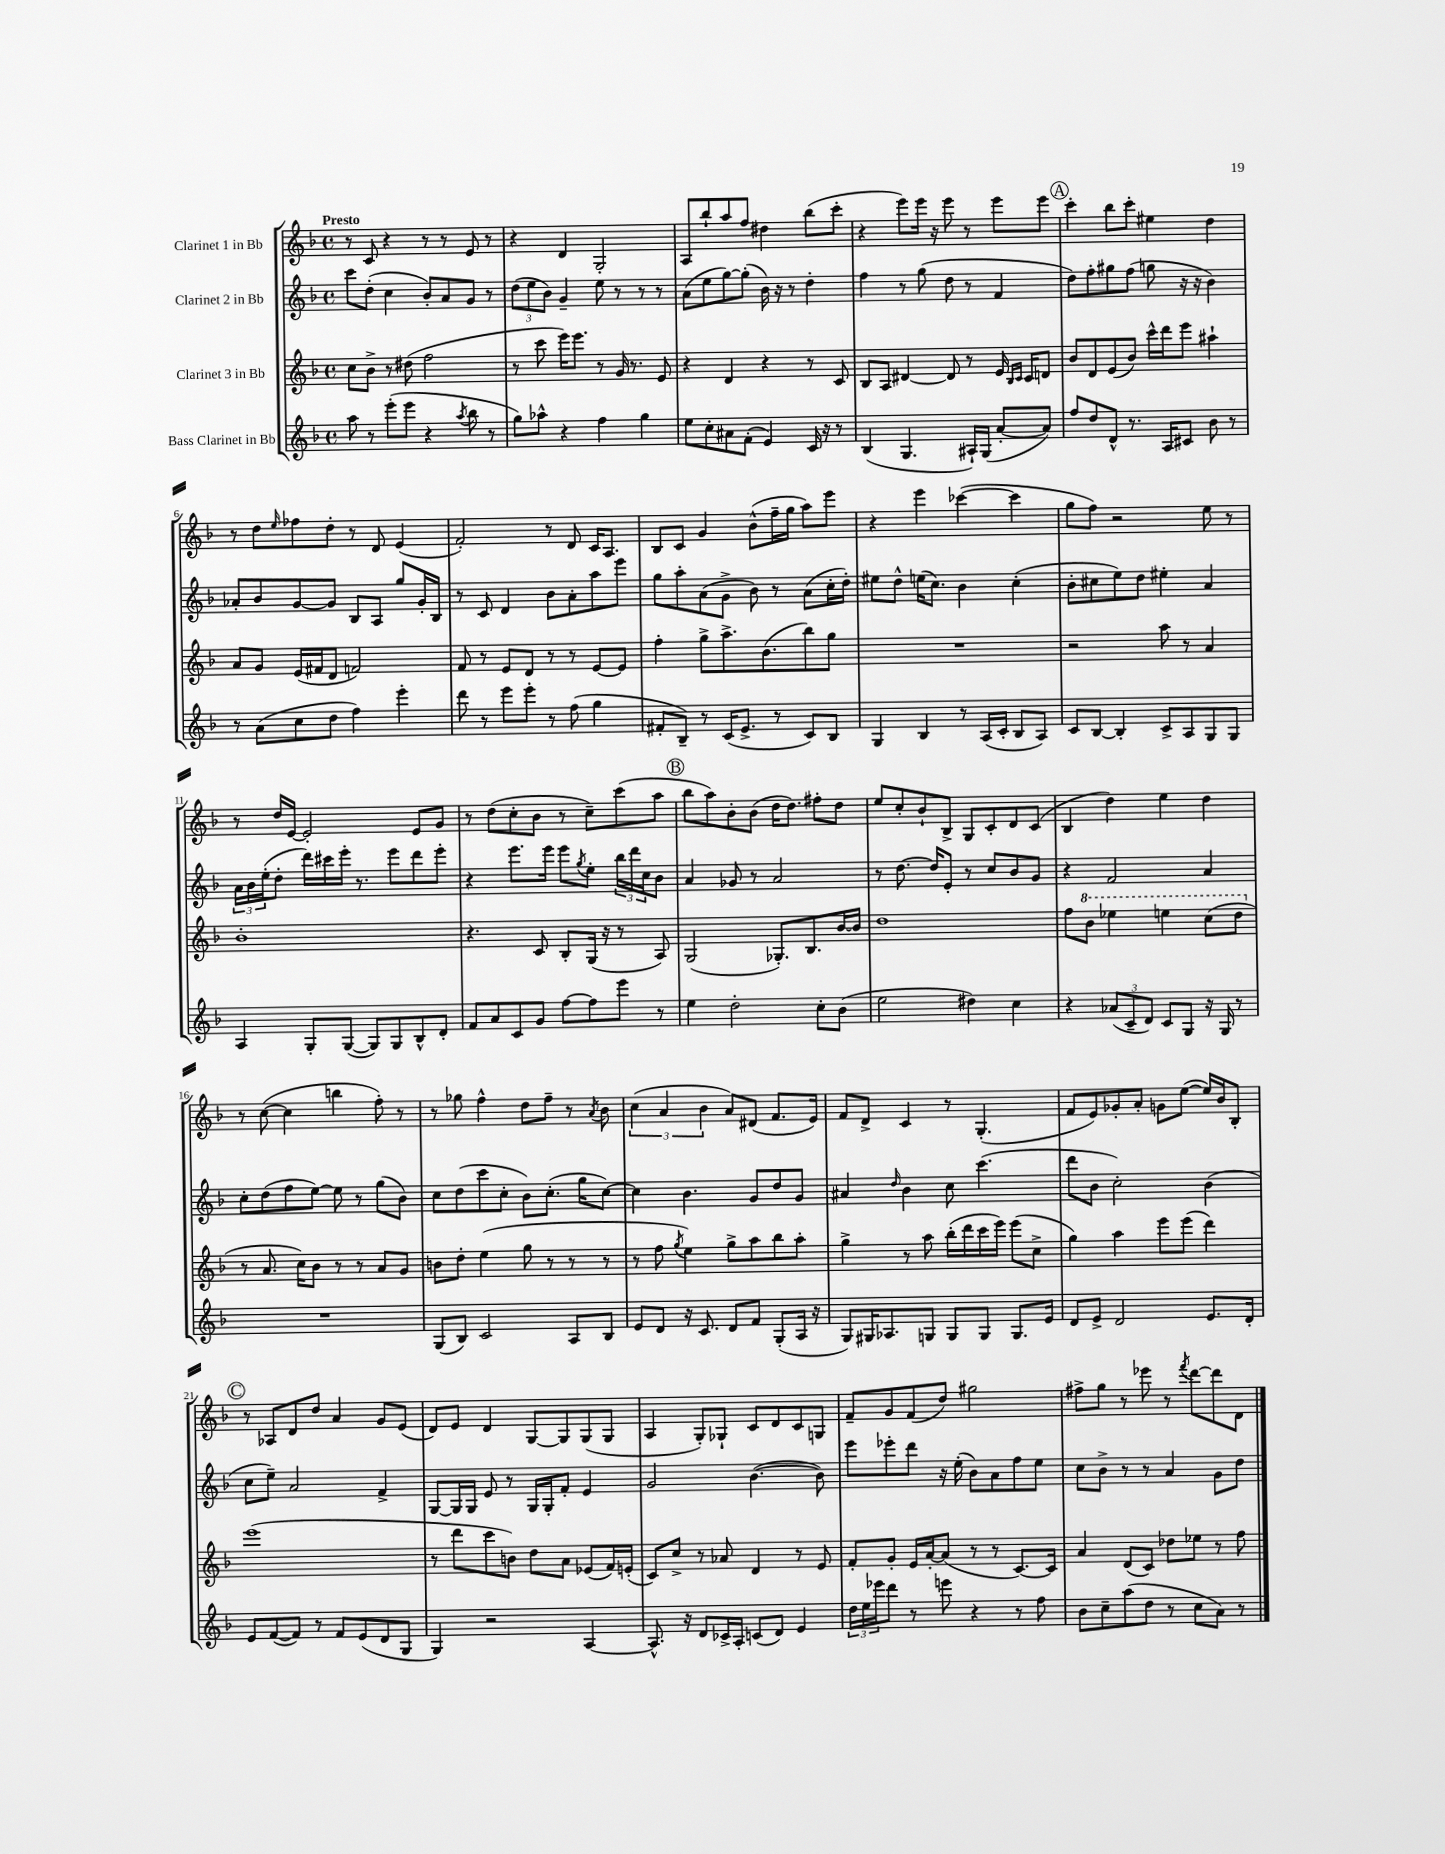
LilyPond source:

<<
\new StaffGroup <<
\new Staff = "s0" \with { instrumentName = "Clarinet 1 in Bb" } {
    \clef treble \key f \major \defaultTimeSignature \time 4/4 \tempo "Presto"
    r8 c'8 r4 r8 r8 e'8 r8 |
    r4 d'4 g2-. |
    a8 bes''8-! a''8 f''8 dis''4 bes''8( c'''8-. |
    r4 e'''8) e'''16 r16 e'''8 r8 e'''8 e'''8 |
    \mark \markup { \circle "A" } c'''4-. bes''8 c'''8-. eis''4 d''4 |
    r8 d''8 \grace { e''16 } fes''8 d''8-. r8 d'8 e'4( |
    f'2-.) r8 d'8 c'16 a8. |
    bes8 c'8 g'4 bes'8-^( f''16-- g''16 a''8) e'''8 |
    r4 e'''4 ces'''4~( ces'''4 |
    g''8 f''8) r2 e''8 r8 |
    r8 d''16 e'16~ e'2-. e'8 g'8 |
    r8 d''8( c''8-. bes'8 r8 c''8--) c'''8( a''8 |
    \mark \markup { \circle "B" } bes''8 a''8) bes'8-. bes'8( d''16 d''8.) fis''8-. d''8 |
    e''8 c''8-. bes'8-! bes8-> g8 c'8-. d'8 c'8( |
    bes4 d''4) e''4 d''4 |
    r8 c''8~( c''4 b''4 f''8-.) r8 |
    r8 ges''8 f''4-^ d''8 f''8-- r8 \acciaccatura { a'8 } bes'8 |
    \tuplet 3/2 { c''4( a'4 bes'4 } a'8) dis'8( f'8. e'16) |
    f'8 d'8-> c'4 r8 g4.-.( |
    f'8 e'8) ges'8-. a'8-. g'8 e''8~( e''16) bes'16 bes8-. |
    \mark \markup { \circle "C" } r8 aes8 d'8 d''8 a'4 g'8 e'8( |
    d'8) e'8 d'4 g8~ g8 g8( g8 |
    a4 g8-.) ges8-! c'8 d'8 c'8 g8 |
    f'8-- g'8 f'8( d''8) gis''2 |
    fis''8-> g''8 r8 ees'''8 r8 \acciaccatura { f'''8 } d'''8~ d'''8 d'8 \bar "|." |
}
\new Staff = "s1" \with { instrumentName = "Clarinet 2 in Bb" } {
    \clef treble \key f \major \defaultTimeSignature \time 4/4
    c'''8 d''8-.( c''4 bes'8-.) a'8 g'8 r8 |
    \tuplet 3/2 { d''8( e''8 bes'8) } g'4-- e''8 r8 r8 r8 |
    a'8( e''8 g''8~) g''8-.( bes'16) r16 r8 d''4-. |
    f''4 r8 g''8( d''8 r8 f'4 |
    \mark \markup { \circle "A" } d''8) f''8-. gis''8 f''8( g''8 r16 r16 bes'4) |
    aes'8-. bes'8 g'8~ g'8 bes8 a8 g''8 g'16-. bes16 |
    r8 c'8 d'4 bes'8 a'8-. a''8 e'''8 |
    g''8 a''8-. a'8( g'8-> bes'8) r8 a'8( c''16-. d''16-.) |
    eis''8 d''8-^ e''16( c''8.) bes'4 c''4-.( |
    bes'8-. cis''8 e''8) d''8 eis''4-. a'4 |
    \tuplet 3/2 { a'16 bes'16 e''16-.( } d''8-. d'''16) cis'''16 e'''16-. r8. e'''8 d'''8 e'''8-. |
    r4 e'''8. e'''16 e'''8 \acciaccatura { g''8 } e''8-. \tuplet 3/2 { bes''16 d'''16 c''16 } bes'8 |
    \mark \markup { \circle "B" } a'4 ges'8 r8 a'2 |
    r8 d''8.~ d''16 e'8-. r8 c''8 bes'8 g'8 |
    r4 f'2 a'4 |
    c''8-. d''8( f''8 e''8~) e''8 r8 g''8( bes'8) |
    c''8 d''8( c'''8 c''8-. bes'8) c''8.-.( g''16 c''8~) |
    c''4 bes'4. g'8 d''8 g'8 |
    ais'4 \grace { d''16 } bes'4 c''8 c'''4.( |
    d'''8 bes'8 c''2-.) bes'4( |
    \mark \markup { \circle "C" } c''8 e''8--) a'2 f'4-> |
    g8~ g16 g16 e'8 r8 g16 g16-. f'8-. e'4 |
    g'2 bes'4.~( bes'8) |
    e'''8 ees'''8-. d'''8 r16 e''16-.( bes'8) a'8 f''8 e''8 |
    c''8 bes'8-> r8 r8 a'4 g'8 d''8 \bar "|." |
}
\new Staff = "s2" \with { instrumentName = "Clarinet 3 in Bb" } {
    \clef treble \key f \major \defaultTimeSignature \time 4/4
    c''8 bes'8-> r8 dis''8( f''2 |
    r8 c'''8 e'''16) e'''8. r8 g'16 r8. e'8 |
    r4 d'4 r4 r8 c'8 |
    bes8 a8 dis'4~ dis'8 r8 e'16 \grace { bes16 c'16 } c'16 d'8 |
    \mark \markup { \circle "A" } bes'8 d'8 e'8( bes'8) c'''16-^ d'''16 e'''8 ais''4-! |
    a'8 g'8 e'16( fis'16 d'8 f'2) |
    f'8 r8 e'8 d'8 r8 r8 e'8~ e'8 |
    f''4-. g''8-> a''8.-> bes'8.( bes''8) g''8 |
    R1 |
    r2 a''8 r8 a'4 |
    bes'1-. |
    r4. c'8 bes8-. g16( r16 r8 a8) |
    \mark \markup { \circle "B" } g2( ges8.-.) bes8. bes'16~ bes'16 |
    d''1 |
    f''8 \ottava #1 bes''8 ees'''4 e'''4 c'''8( d'''8 \ottava #0 |
    r8 a'8. c''16) bes'8 r8 r8 a'8 g'8 |
    b'8 d''8-. e''4( g''8 r8 r8 r8 |
    r8 f''8 \acciaccatura { g''8 } e''4) g''8-> a''8 bes''8 a''8-. |
    g''4-> r8 a''8 bes''16-.( d'''16 c'''16 e'''16) e'''8( c''8-> |
    g''4) a''4 e'''8 e'''8( d'''4) |
    \mark \markup { \circle "C" } e'''1( |
    r8 d'''8 c'''8 b'8) d''8 a'8 ees'8( f'16) e'16-.( |
    c'8) c''8-> r8 aes'8 d'4 r8 e'8 |
    f'8-. g'8-. e'16 a'16~-. a'8( r8 r8 c'8.~) c'16 |
    a'4 d'8( c'8) des''8 ees''8 r8 f''8 \bar "|." |
}
\new Staff = "s3" \with { instrumentName = "Bass Clarinet in Bb" } {
    \clef treble \key f \major \defaultTimeSignature \time 4/4
    a''8 r8 e'''8-.( e'''8 r4 \acciaccatura { a''8 } bes''8 r8 |
    g''8) aes''8-^ r4 f''4 g''4 |
    e''8 c''8-. ais'8 f'8-.( e'4) c'16 r16 r8 |
    bes4( g4. ais16-!) g16( a'8~-. a'8) |
    \mark \markup { \circle "A" } f''8 d''8 d'8-^ r8. a16 cis'8 bes'8 r8 |
    r8 a'8( c''8 d''8 f''4) e'''4-. |
    d'''8 r8 e'''8 e'''8-. r8 f''8( g''4 |
    fis'8-. bes8--) r8 c'16( e'8.-> r8 c'8) bes8 |
    g4 bes4 r8 a16( c'16-. bes8 a8) |
    c'8 bes8~ bes4-. c'8-> a8 g8 g8 |
    a4 g8-. g8~( g8) g8 bes8-^ d'8-. |
    f'8 a'8 c'8 g'8 f''8~ f''8 e'''8 r8 |
    \mark \markup { \circle "B" } e''4 d''2-. c''8-. bes'8( |
    e''2 dis''4) c''4 |
    r4 \tuplet 3/2 { aes'8( c'8-- d'8) } c'8 g8 r16 g16 r8 |
    R1 |
    g8( bes8) c'2 a8 bes8 |
    e'8 d'8 r16 c'8. d'8 f'8 g8-.( a16 r16 |
    g8) gis16 aes8. g8 g8 g8 g8. e'16 |
    d'8 e'8-> d'2 e'8. d'16-. |
    \mark \markup { \circle "C" } e'8 f'8~( f'8) r8 f'8 e'8( d'8 g8 |
    g4) r2 a4~ |
    a8.-^ r16 d'8 ces'16-> a16-. c'8( d'8) e'4 |
    \tuplet 3/2 { d''16 e''16 ees'''16 } d'''8 r8 e'''8 r4 r8 f''8 |
    bes'8 c''8-- a''8( d''8 r8 c''8 a'8) r8 \bar "|." |
}
>>
>>
